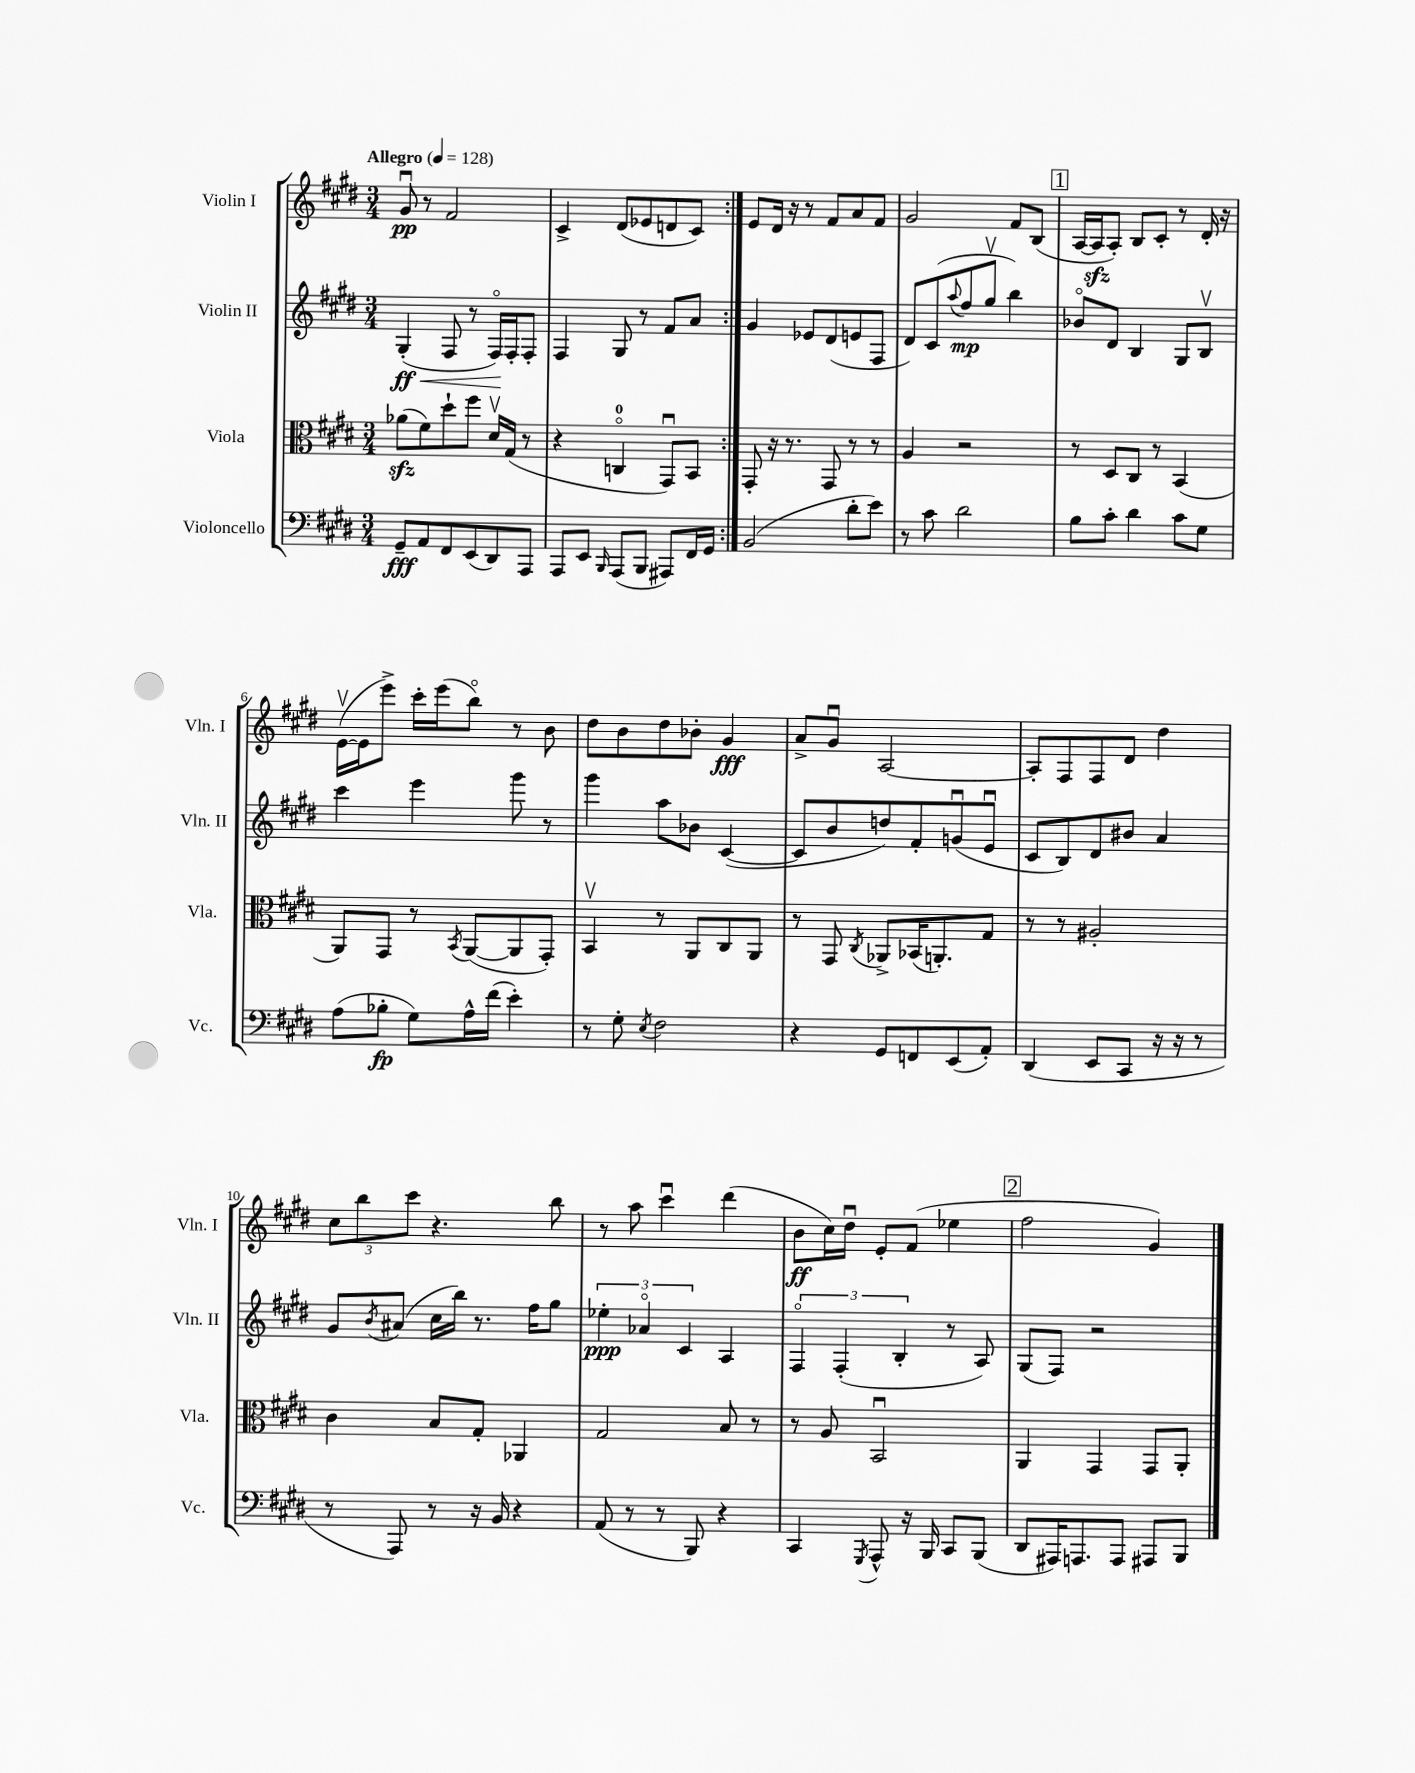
<<
\new StaffGroup <<
\new Staff = "s0" \with { instrumentName = "Violin I" shortInstrumentName = "Vln. I" } {
    \clef treble \key e \major \numericTimeSignature \time 3/4 \tempo "Allegro" 4 = 128
    \repeat volta 2 { gis'8\downbow\pp r8 fis'2 |
    cis'4-> dis'8( ees'8 d'8 cis'8) | }
    e'8 dis'16 r16 r8 fis'8 a'8 fis'8 |
    gis'2 fis'8 b8( |
    \mark \markup { \box "1" } a16~ a16\sfz a8-.) b8 cis'8-. r8 dis'16-. r16 |
    e'16~\upbow( e'16 e'''8->) cis'''16-. e'''16( b''8\flageolet) r8 b'8 |
    dis''8 b'8 dis''8 bes'8-. gis'4\fff |
    a'8-> gis'8\downbow a2~ |
    a8-. fis8 fis8 dis'8 dis''4 |
    \tuplet 3/2 { cis''8 b''8 cis'''8 } r4. b''8 |
    r8 a''8 cis'''4\downbow dis'''4( |
    b'8\ff cis''16) dis''16\downbow e'8-. fis'8( ees''4 |
    \mark \markup { \box "2" } fis''2 gis'4) \bar "|." |
}
\new Staff = "s1" \with { instrumentName = "Violin II" shortInstrumentName = "Vln. II" } {
    \clef treble \key e \major \numericTimeSignature \time 3/4
    \repeat volta 2 { gis4-.\ff\<( fis8 r8 fis16\flageolet\!) fis16-. fis8-. |
    fis4 gis8 r8 fis'8 a'8 | }
    gis'4 ees'8 dis'8( e'8 fis8 |
    dis'8) cis'8( \appoggiatura { a''8 } fis''8\mp gis''8\upbow b''4) |
    \mark \markup { \box "1" } bes'8\flageolet dis'8 b4 gis8 b8\upbow |
    cis'''4 e'''4 gis'''8 r8 |
    gis'''4 a''8 bes'8 cis'4~( |
    cis'8 b'8 d''8) fis'8-. g'8\downbow( e'8\downbow |
    cis'8 b8) dis'8 bis'8 a'4 |
    gis'8 \acciaccatura { b'8 } ais'8( cis''16 b''16) r8. fis''16 gis''8 |
    \tuplet 3/2 { ees''4-.\ppp aes'4\flageolet cis'4 } a4 |
    \tuplet 3/2 { fis4\flageolet fis4-.( b4-. } r8 a8) |
    \mark \markup { \box "2" } gis8( fis8) r2 \bar "|." |
}
\new Staff = "s2" \with { instrumentName = "Viola" shortInstrumentName = "Vla." } {
    \clef alto \key e \major \numericTimeSignature \time 3/4
    \repeat volta 2 { aes'8\sfz( fis'8) dis''8-! fis''8 dis'16\upbow gis16( r8 |
    r4 c4-0\flageolet gis,8\downbow) b,8 | }
    gis,8-. r16 r8. gis,8 r8 r8 |
    a4 r2 |
    \mark \markup { \box "1" } r8 dis8 cis8 r8 b,4( |
    a,8) gis,8 r8 \acciaccatura { b,8 } a,8~( a,8 gis,8-.) |
    b,4\upbow r8 a,8 cis8 a,8 |
    r8 gis,8 \acciaccatura { cis8 } aes,8-> bes,16( a,8.-.) gis8 |
    r8 r8 ais2-. |
    cis'4 b8 gis8-. aes,4 |
    gis2 b8 r8 |
    r8 a8 b,2\downbow |
    \mark \markup { \box "2" } a,4 gis,4 gis,8 a,8-. \bar "|." |
}
\new Staff = "s3" \with { instrumentName = "Violoncello" shortInstrumentName = "Vc." } {
    \clef bass \key e \major \numericTimeSignature \time 3/4
    \repeat volta 2 { gis,8--\fff a,8 fis,8 e,8( dis,8) a,,8 |
    a,,8 e,8 \grace { b,,16 } a,,8( b,,8 ais,,8) fis,16 gis,16 | }
    b,2( dis'8-. e'8) |
    r8 cis'8 dis'2 |
    \mark \markup { \box "1" } b8 cis'8-. dis'4 cis'8 gis8 |
    a8( bes8-.\fp gis8) a16-^ fis'16( e'4-.) |
    r8 gis8-. \acciaccatura { e8 } fis2 |
    r4 gis,8 f,8 e,8( a,8-.) |
    dis,4( e,8 cis,8 r16 r16 r8 |
    r8 a,,8) r8 r16 b,16 r4 |
    a,8( r8 r8 b,,8) r4 |
    cis,4 \acciaccatura { gis,,8 } a,,8-^ r16 b,,16 cis,8 b,,8( |
    \mark \markup { \box "2" } dis,8 ais,,16) a,,8. a,,8 ais,,8 b,,8 \bar "|." |
}
>>
>>
